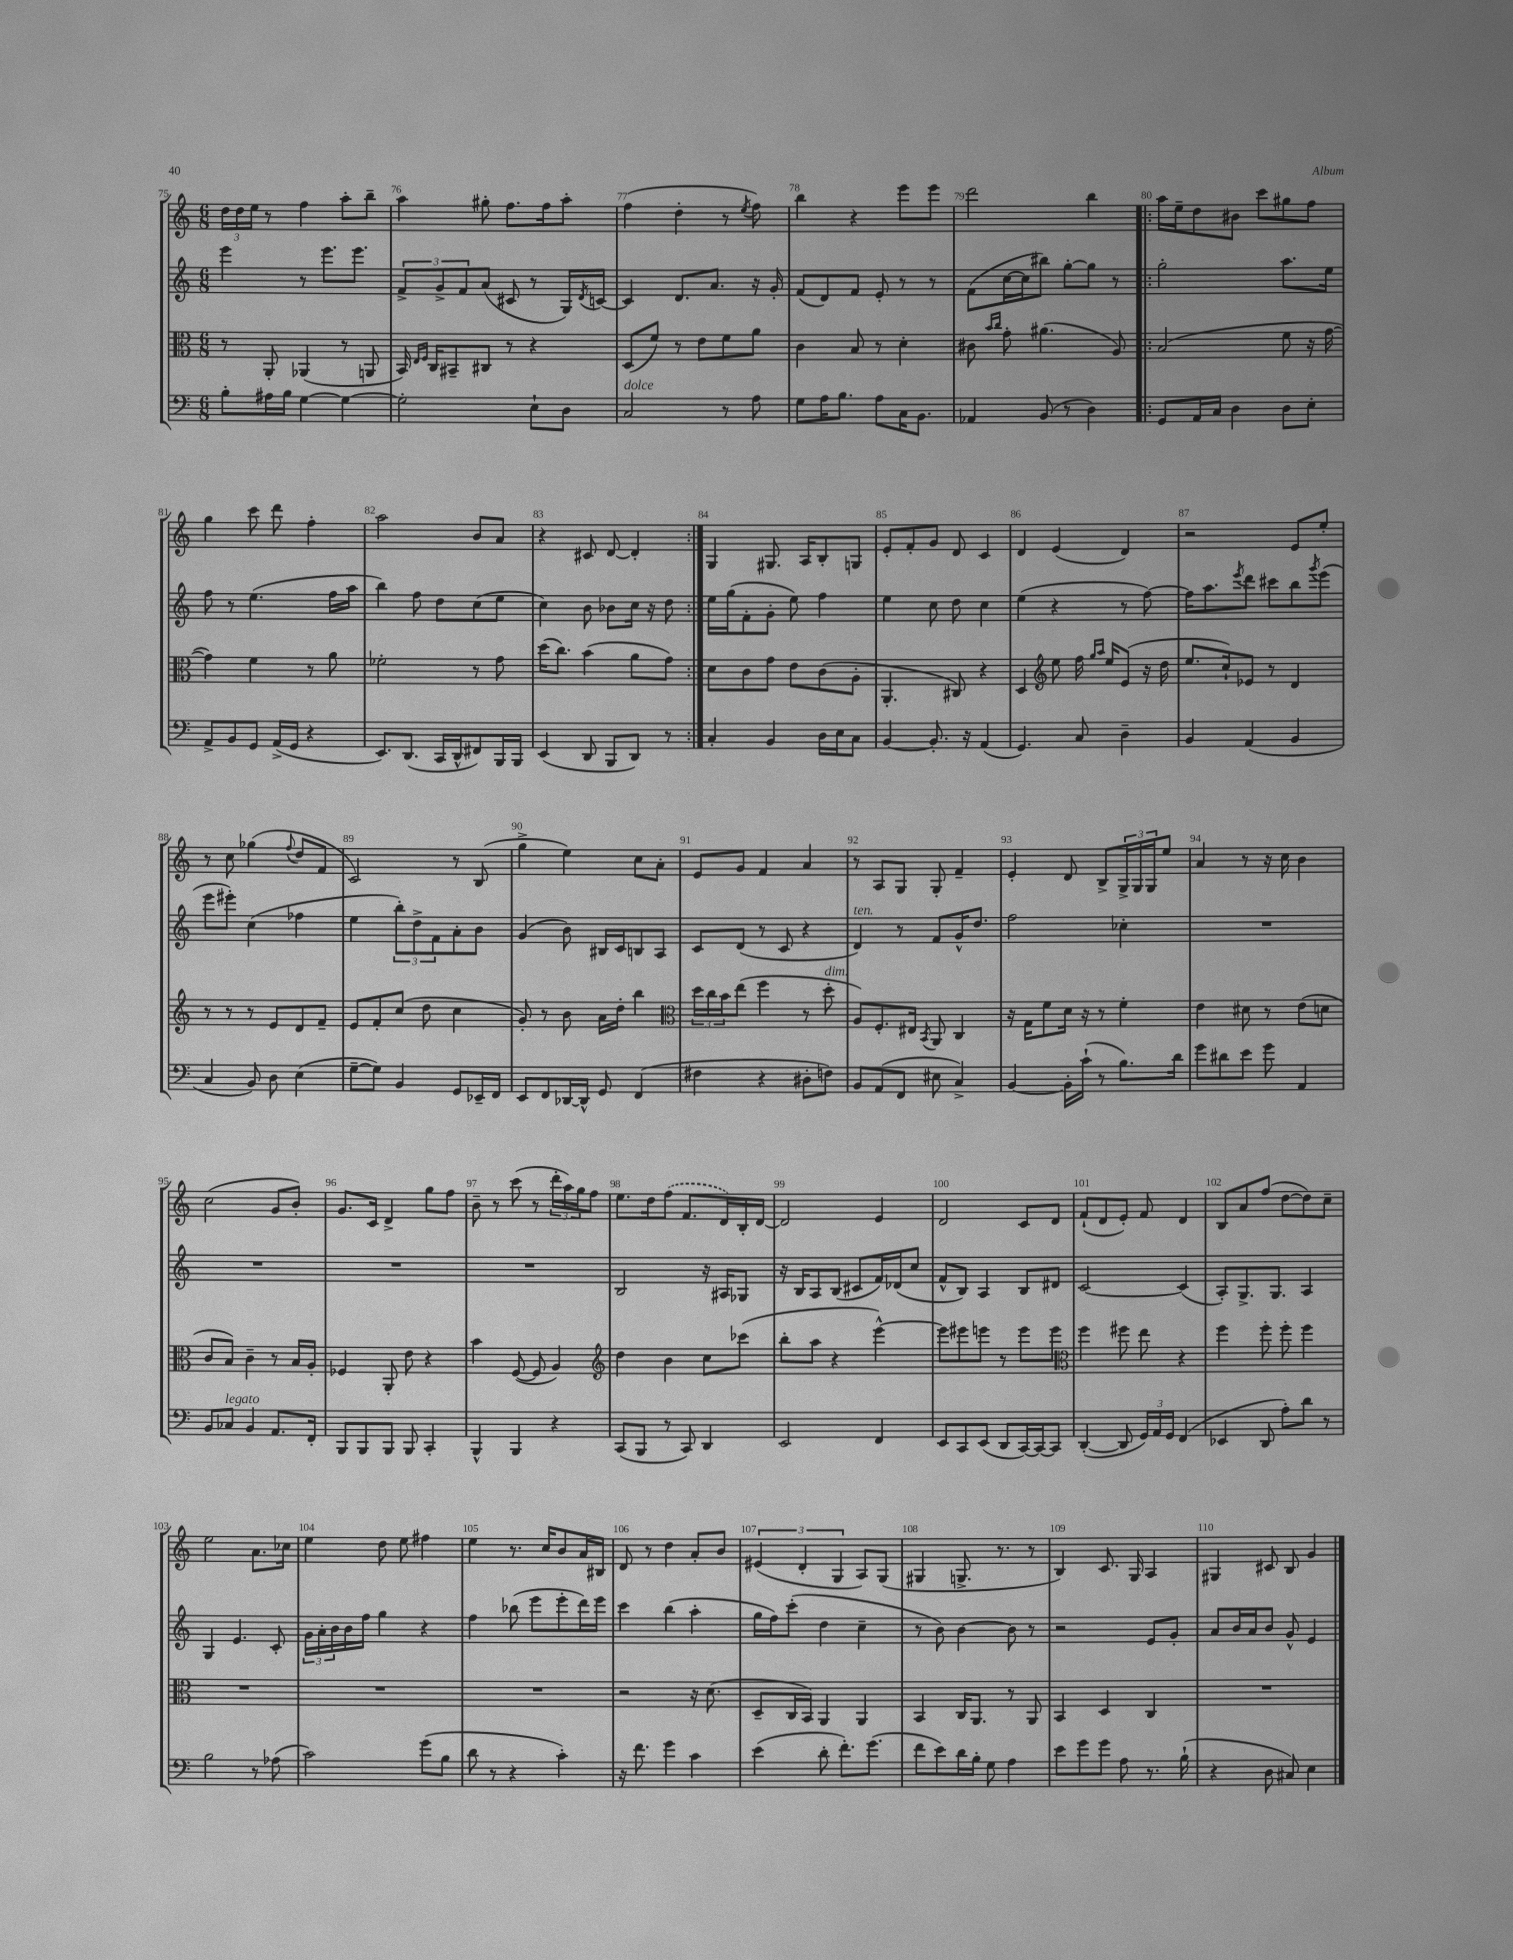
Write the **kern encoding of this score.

**kern	**kern	**kern	**kern
*part4	*part3	*part2	*part1
*staff4	*staff3	*staff2	*staff1
*clefF4	*clefC3	*clefG2	*clefG2
*k[]	*k[]	*k[]	*k[]
*M6/8	*M6/8	*M6/8	*M6/8
=75	=75	=75	=75
8B'\L	8r	4eee\	24dd\LL
.	.	.	24dd\
.	.	.	24ee\JJ
16A#X\L	8AA'/	.	8r
16B\JJ	.	.	.
[4G\	(4AA-X/	8r	4ff\
.	.	8.eee\L	.
4G\_	8r	.	8aa'\L
.	.	8.eee\J	.
.	8AAn/	.	8bb~\J
=76	=76	=76	=76
2G'\]	16BB/)	12f^/L	4aa\
.	16qqE/LL	.	.
.	16qqF/JJ	.	.
.	16C/KL	.	.
.	.	12g^/	.
.	8BB#X~/	.	.
.	.	12f/	.
.	8C#X/J	(8a/J	8gg#X'\
.	8r	8c#X/	8.ff\L
8E`\L	4r	8r	.
.	.	.	16ff\k
8D\J	.	16G/LL)	8aa'\J
.	.	8qd/	.
.	.	[16cn/JJ	.
=77	=77	=77	=77
!LO:TX:a:i:t=dolce	!	!	!
2C/	(8D/L	4c/]	(4ff\
.	8f/J)	.	.
.	8r	8.d/L	4dd'\
.	8e\L	.	.
.	.	8.a/J	.
8r	8f\	.	8r
.	.	.	8qee/
8A\	8a\J	16r	8ff\)
.	.	16g'/	.
=78	=78	=78	=78
8G\L	4c\	(8f/L	4bb\
16A\K	.	8d/)	.
8.B\J	.	.	.
.	8B/	8f/J	4r
8A\L	8r	8e'/	.
16C\K	4d'\	8r	8eee\L
8.BB\J	.	.	.
.	.	8r	8eee\J
=79	=79	=79	=79
4AA-X/	8c#X\	(8f\L	2ddd\
.	16qqb/LL	.	.
.	16qqcc/JJ	.	.
.	8g'\	[16cc\L	.
.	.	16cc\J]	.
(8BB/	(4.a#X\	8bb#X\J)	.
8r	.	[8gg'\L	.
4D\)	.	8gg\J]	4bb\
.	8A/)	8r	.
=80!|:	=80!|:	=80!|:	=80!|:
8GG/L	(2B/	2gg'\	16aa\LL
.	.	.	16ee~\J
16AA/L	.	.	8dd\
16C/JJ	.	.	.
4D\	.	.	8b#X\J
.	.	.	8ccc\L
8D\L	8f\	8.aa\L	8gg#X\
8E'\J	16r	.	8ff\J
.	[16g\	16ee\Jk	.
!!LO:LB:g=z
=81	=81	=81	=81
8AA^/L	4g\])	8ff\	4gg\
8BB/	.	8r	.
8GG/J	4f\	(4.ee\	8ccc\
(16AA^/LL	.	.	8ddd\
16GG/JJ	.	.	.
4r	8r	.	4ff'\
.	8a\	16ff\LL	.
.	.	16aa\JJ	.
=82	=82	=82	=82
8.EE/L)	2f-X'\	4bb\)	2aa\
(8.DD/J	.	.	.
.	.	8ff\	.
16CC/LL	.	8dd\L	.
16DD^^/J	.	.	.
8FF#X/)	8r	(8cc\	8b/L
16BBB/L	8g\	8ee\J	8a/J
16BBB/JJ	.	.	.
=83	=83	=83	=83
(4EE/	(16dd\KL	4cc\)	4r
.	8.cc\J)	.	.
8DD/	(4b\	8b\	8c#X/
8BBB/L	.	8b-X\L	[8d/
8DD/J)	8a\L	16cc\Jk	4d'/]
.	.	16r	.
8r	8g\J)	8dd\	.
=84:|!	=84:|!	=84:|!	=84:|!
4C'/	8d\L	16ee\LL	4G/
.	.	(16gg\J	.
.	8c\	8f'\	.
4BB/	8g\J	8g'\J	8.G#X/
.	8e\L	8ee\)	.
.	.	.	16A/KL
16D\LL	(8c\	4ff\	8B'/
16E\J	.	.	.
8C\J	8A'\J	.	8Gn/J
=85	=85	=85	=85
[4BB/	4.AA'/	4ee\	8e'/L
.	.	.	8f'/
8.BB'/]	.	8cc\	8g/J
.	8C#X/)	8dd\	8d/
16r	.	.	.
(4AA/	4r	4cc\	4c/
=86	=86	=86	=86
4.GG/)	4D/	(4ee\	4d/
*	*clefG2	*	*
.	8ee\	4r	(4e/
8C/	16ff\	.	.
.	16qqgg/LL	.	.
.	16qqaa/JJ	.	.
.	16ee/KL	.	.
4D~\	(8e/J	8r	4d/)
.	16r	[8ff\)	.
.	16dd\	.	.
=87	=87	=87	=87
4BB/	8.ee/L	16ff\KL]	2r
.	.	8.aa\	.
.	16cc`/k)	.	.
.	.	8qeee/	.
(4AA/	8e-X/J	8ddd\J	.
.	8r	8ccc#X\L	.
4BB/	4d/	8bb\	8e/L
.	.	8qggg/	.
.	.	(8eee\J	8ee'/J
!!LO:LB:g=z
=88	=88	=88	=88
4C/	8r	8eee\L	8r
.	8r	8eee#X'\J)	8cc\
8BB/)	8r	(4cc\	(4gg-X\
8D\	8e/L	.	.
.	.	.	8qqff/
(4E\	8d/	4ff-X\	8dd/L
.	8f~/J	.	8f/J
=89	=89	=89	=89
[8G~\L	8e/L	4ee\	2c/)
8G\J])	8f'/	.	.
4BB/	(8cc/J	12bb'\L)	.
.	.	12dd^\	.
.	8dd\	.	.
.	.	12f\	.
8GG/L	4cc\	8a'\	8r
16EE-X~/L	.	8b\J	(8B/
16FF/JJ	.	.	.
=90	=90	=90	=90
8EE/L	8g'/)	(4g/	4gg^\
8FF/	8r	.	.
[16DD-X/L	8b\	8b\)	4ee\)
16DD-^^/JJ]	.	.	.
8GG/	16a\LL	16B#X/LL	.
.	16dd'\JJ	16c/J	.
(4FF/	4bb\	8Bn/	8cc\L
.	.	8A/J	8a'\J
=91	=91	=91	=91
*	*clefC3	*	*
4F#X\	24dd\LL	8c/L	8e/L
.	24cc\	.	.
.	24b\J	.	.
.	(8ee\J	(8d/J	8g/J
4r	4ff\	8r	4f/
.	.	8c/	.
8D#X'\L	8r	4r	4a/
!	!LO:TX:a:i:t=dim.	!	!
8Fn\J)	8dd'\	.	.
=92	=92	=92	=92
!	!	!LO:TX:a:i:t=ten.	!
8BB/L	8A/L)	4d/)	8r
(8AA/	8.F'/	.	8A/L
8FF/J	.	8r	8G/J
.	16E#X/Jk	.	.
.	8qBB/	.	.
8E#X\	8AA/	8f/L	8G'/
4C^/)	4C/	16g^^/K	4f~/
.	.	8.dd/J	.
=93	=93	=93	=93
[4BB/	16r	2ff\	4e'/
.	16G\KL	.	.
.	8f\	.	.
16BB'\LL]	16d\Jk	.	8d/
(16c`\JJ	16r	.	.
8r	8r	.	8B^/L
8.B\L)	4f'\	4cc-X'\	24G^/L
.	.	.	24G/
.	.	.	24G/J
.	.	.	8ee/J
16d\Jk	.	.	.
=94	=94	=94	=94
8g\L	4e\	2.r	4a/
8d#X\	.	.	.
8e\J	8d#X\	.	8r
8g\	8r	.	16r
.	.	.	16cc\
4AA/	(8e\L	.	4b\
.	8dn\J	.	.
!!LO:LB:g=z
=95	=95	=95	=95
8BB/L	8c/L	2.r	(2cc\
!LO:TX:a:i:t=legato	!	!	!
8C-X/J	8B/J)	.	.
4BB/	4c~\	.	.
8.AA/L	8r	.	8g/L
.	16B/LL	.	8b'/J)
16FF'/Jk	16A'/JJ	.	.
=96	=96	=96	=96
8BBB/L	4F-X/	2.r	8.g/L
8BBB/	.	.	.
.	.	.	16c/Jk
8BBB/J	8AA'/	.	4d^/
8BBB/	8e\	.	.
4CC'/	4r	.	8gg\L
.	.	.	8ff\J
=97	=97	=97	=97
4BBB^^/	4b\	2.r	8b~\
.	.	.	8r
4BBB/	([8F/	.	(8ccc\
.	8F/]	.	8r
4r	4A/)	.	24ddd'\LL
.	.	.	24aa\)
.	.	.	24gg\J
.	.	.	8ff\J
=98	=98	=98	=98
*	*clefG2	*	*
(8CC/L	4dd\	2B/	8.ee\L
8BBB/J	.	.	.
.	.	.	16dd\k
8r	4b\	.	(8ff\J
8CC/)	.	.	8.f/L
4DD/	8cc\L	16r	.
.	.	16A#X/KL	16d/L)
.	(8ccc-X\J	8G-X/J	16B'/
.	.	.	[16d/JJ
=99	=99	=99	=99
2EE/	8bb'\L	16r	2d/]
.	.	16B/KL	.
.	8aa\J	8A/	.
.	4r	(8B/J	.
.	.	8c#X/L	.
4FF/	[4eee^^\)	16f/L)	4e/
.	.	(16d-X/J	.
.	.	8cc/J	.
=100	=100	=100	=100
8EE/L	8eee\L]	8f^^/L	2d/
8CC/	8eee#X\	8B/J)	.
(8EE/J	8eeen\J	4A/	.
8DD/L	8r	.	.
[16CC/L)	8eee\L	8B/L	8c/L
16CC/J_	.	.	.
8CC/J]	8eee\J	8d#X/J	8d/J
=101	=101	=101	=101
*	*clefC3	*	*
([4DD'/	4ff\	[2c/	(8f`/L
.	.	.	8d/
8DD/]	8ff#X\	.	8e'/J)
24GG/LL)	8ee\	.	8f/
24AA/	.	.	.
24GG/JJ	.	.	.
(4FF/	4r	(4c/]	4d/
=102	=102	=102	=102
4EE-X/	4ff\	8A'/L)	8B/L
.	.	8.G^/	8a/
8DD/	8ff'\	.	(8ff/J
.	.	8.G/J	.
8A'\L)	8ff'\	.	[8dd\L
8d\J	4ff\	4A/	8dd\])
8r	.	.	8cc~\J
!!LO:LB:g=z
=103	=103	=103	=103
2B\	2.r	4G/	2ee\
.	.	4.e/	.
8r	.	.	8.a\L
(8A-X\	.	8c'/	.
.	.	.	16cc-X\Jk
=104	=104	=104	=104
2c\)	2.r	24g\LL	4ee\
.	.	24a'\	.
.	.	24b\	.
.	.	16b\	.
.	.	16ff\JJ	.
.	.	4gg\	8dd\
.	.	.	8ee\
(8g\L	.	4r	4ff#X\
8B\J	.	.	.
=105	=105	=105	=105
8d\	2.r	4ff\	4ee\
8r	.	.	.
4r	.	(8bb-X\	8.r
.	.	8eee\L	.
.	.	.	16cc/KL
4c'\)	.	8eee'\	8b/
.	.	16ddd\L)	16a/L
.	.	16eee\JJ	16B#X/JJ
=106	=106	=106	=106
16r	2r	4ccc\	8d/
8.f\	.	.	.
.	.	.	8r
4g\	.	(4bb\	4dd\
4c\	16r	4aa'\	8a'/L
.	(8.d\	.	.
.	.	.	8b/J
=107	=107	=107	=107
(4e\	8D~/L	16gg\LL	(6e#X/
.	.	16ff\J)	.
.	16C/L	(8ccc'\J	.
.	.	.	6d'/
.	16BB/JJ)	.	.
8d'\	4AA/	4dd\	.
.	.	.	6G/
8.f'\L)	.	.	.
.	4AA/	4cc~\	8A/L)
(8.g\J	.	.	.
.	.	.	(8G/J
=108	=108	=108	=108
8f\L	4BB/	8r	4G#X/
8e\)	.	8b\)	.
16d\L	16C/KL	[4b\	8.Gn^/
16B'\JJ	8.AA/J	.	.
8G\	.	.	.
.	.	.	8.r
4A\	8r	8b\]	.
.	8AA/	8r	8r
=109	=109	=109	=109
8e\L	4BB/	2r	4B/)
8g\	.	.	.
8g\J	4D/	.	8.c/
8A\	.	.	.
.	.	.	16G/
8.r	4C/	8e/L	4A/
.	.	8g'/J	.
(16B`\	.	.	.
=110	=110	=110	=110
4r	2.r	8a/L	4G#X/
.	.	16b/L	.
.	.	16a/J	.
8D\	.	8b/J	8c#X/
8C#X/)	.	8g^^/	8B/
4E\	.	4e/	4g/
==	==	==	==
*-	*-	*-	*-
